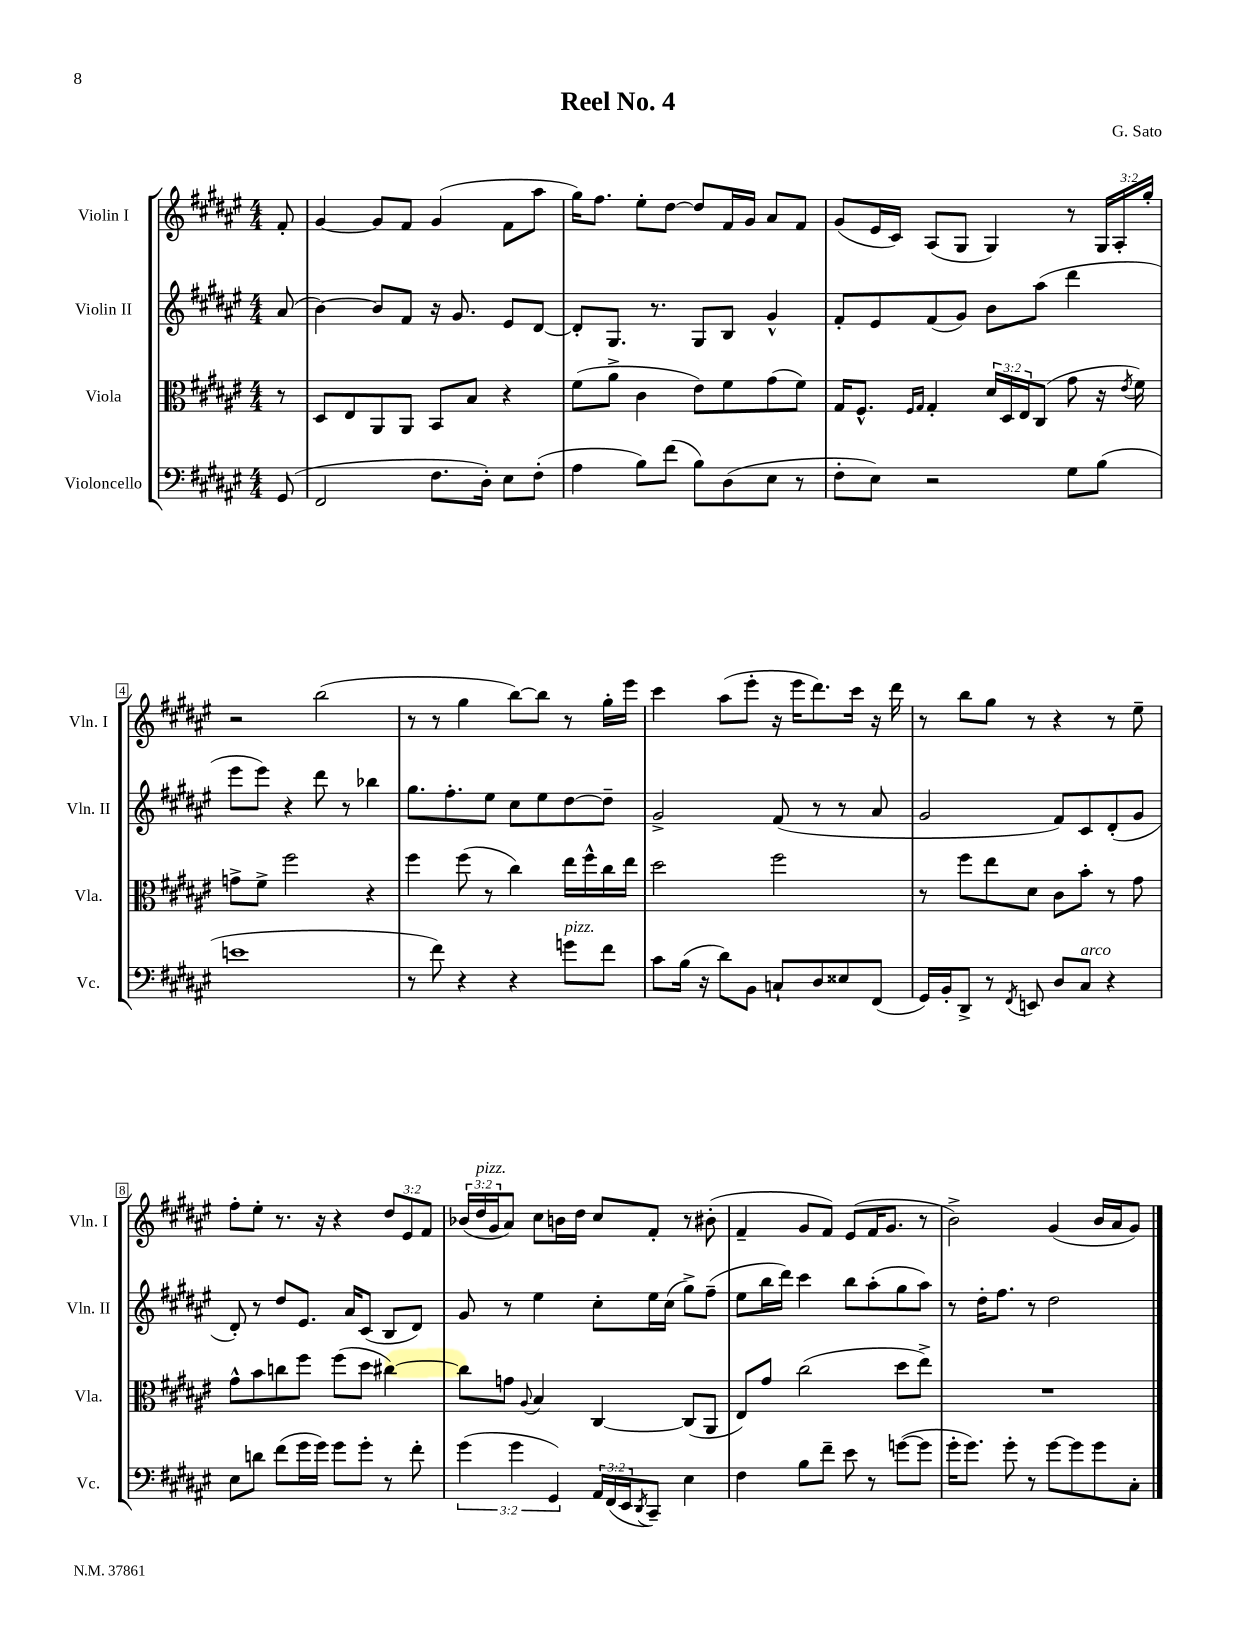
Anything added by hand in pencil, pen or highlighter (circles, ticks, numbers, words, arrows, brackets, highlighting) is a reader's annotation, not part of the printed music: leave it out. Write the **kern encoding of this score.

**kern	**kern	**kern	**kern
*staff4	*staff3	*staff2	*staff1
*clefF4	*clefC3	*clefG2	*clefG2
*k[f#c#g#d#a#e#]	*k[f#c#g#d#a#e#]	*k[f#c#g#d#a#e#]	*k[f#c#g#d#a#e#]
*M4/4	*M4/4	*M4/4	*M4/4
(8GG#/	8r	(8a#/	8f#'/
=	=	=	=
2FF#/	8D#/L	[4b\)	[4g#/
.	8E#/	.	.
.	8AA#/	8b/]L	8g#/]L
.	8AA#/J	8f#/J	8f#/J
8.F#\L	8BB/L	16r	(4g#/
.	.	8.g#/	.
.	8B/J	.	.
16D#'\Jk)	.	.	.
8E#\L	4r	8e#/L	8f#\L
(8F#'\J	.	[8d#/J	8aa#\J
=	=	=	=
4A#\	(8f#\L	8d#'/]L	16gg#\LK)
.	.	.	8.ff#\J
.	8a#^\J	8.G#/J	.
8B\L)	4c#\	.	8ee#'\L
.	.	8.r	.
(8f#\J	.	.	[8dd#\J
8B\L)	8e#\L)	8G#/L	8dd#/]L
(8D#\	8f#\	8B/J	16f#/L
.	.	.	16g#/JJ
8E#\J	(8g#\	4g#^^/	8a#/L
8r	8f#\J)	.	8f#/J
=	=	=	=
8F#'\L	16G#/LK	8f#'/L	(8g#/L
.	8.F#^^/J	.	.
8E#\J)	.	8e#/	16e#/L
.	.	.	16c#/JJ)
.	16qqF#/LL	.	.
.	16qqG#/JJ	.	.
2r	4G#'/	(8f#/	(8A#/L
.	.	8g#/J)	8G#/J
.	24d#/LL	8b\L	4G#/)
.	24D#/	.	.
.	24E#/J	.	.
.	(8C#/J	(8aa#\J	.
8G#\L	8g#\	4ddd#\	8r
(8B\J	16r	.	24G#/LL
.	.	.	24A#'/
.	8qe#/	.	.
.	16f#\)	.	.
.	.	.	24gg#'/JJ
=	=	=	=
1e	8g^\L	8eee#\L	2r
.	8f#^\J	8eee#\J)	.
.	2ff#\	4r	.
.	.	8ddd#\	(2bb\
.	.	8r	.
.	4r	4bb-\	.
=	=	=	=
8r	4ff#\	8.gg#\L	8r
8f#\)	.	.	8r
.	.	8.ff#'\	.
4r	(8ff#\	.	4gg#\
.	8r	8ee#\J	.
4r	4cc#\)	8cc#\L	[8bb\L)
.	.	8ee#\	8bb\]J
8g\L	16ee#\LL	[8dd#\	8r
.	16ff#^^\	.	.
8f#\J	16cc#\	8dd#~\]J	16gg#'\LL
.	16ee#\JJ	.	16eee#\JJ
=	=	=	=
8c#\L	2dd#\	2g#^/	4ccc#\
(16B\Jk	.	.	.
16r	.	.	.
8d#\L)	.	.	(8aa#\L
8BB\J	.	.	8eee#'\J
8C`/L	2ff#\	(8f#/	16r
.	.	.	16eee#\LK
8D#/	.	8r	8.ddd#\)
8E##/	.	8r	.
.	.	.	16ccc#\Jk
(8FF#/J	.	8a#/	16r
.	.	.	16ddd#\
=	=	=	=
16GG#/LL)	8r	2g#/	8r
16BB'/J	.	.	.
8DD#^/J	8ff#\L	.	8bb\L
8r	8ee#\	.	8gg#\J
8qFF#/	.	.	.
8EE/	8d#\J	.	8r
8D#/L	8c#\L	8f#/L)	4r
8C#/J	8b'\J	8c#/	.
4r	8r	(8d#'/	8r
.	8g#\	8g#/J	8ee#~\
=	=	=	=
8E#\L	8g#^^\L	8d#'/)	8ff#'\L
8d\J	8b\	8r	8ee#'\J
(8f#\L	8cc\	8dd#/L	8.r
16g#\L	8ff#\J	8.e#/J	.
16g#\JJ)	.	.	16r
8g#\L	(8ff#\L	.	4r
.	.	16a#/LK	.
8g#'\J	8dd#\J	(8c#/J	.
8r	[4cc#\)	8B/L	12dd#/L
.	.	.	12e#/
8f#'\	.	8d#/J)	.
.	.	.	12f#/J
=	=	=	=
(6g#\	8cc#\]L	8g#/	(24b-/LL
.	.	.	24dd#/
.	.	.	24g#/J
.	8g\J	8r	8a#/J)
6g#\	.	.	.
.	8qqA#/	.	.
.	4B/	4ee#\	8cc#\L
6GG#/)	.	.	.
.	.	.	16b\L
.	.	.	16dd#\JJ
24AA#/LL	[4C#/	8cc#'\L	8cc#/L
(24FF#/	.	.	.
24EE#/J	.	.	.
8qDD#/	.	.	.
8CC#~/J)	.	16ee#\L	8f#'/J
.	.	(16cc#\JJ	.
4E#\	(8C#/]L	8gg#^\L)	8r
.	8AA#/J	(8ff#~\J	(8b#'\
=	=	=	=
4F#\	8E#/L)	8ee#\L	4f#~/
.	8g#/J	16bb\L	.
.	.	16ddd#\JJ)	.
8B\L	(2cc#\	4ccc#\	8g#/L
8f#~\J	.	.	8f#/J)
8e#\	.	8bb\L	(8e#/L
8r	.	(8aa#'\	16f#/K
.	.	.	8.g#/J
([8g\L	8dd#\L	8gg#\	.
8g\]J	8ee#^\J)	8aa#\J)	8r
=	=	=	=
16g#'\LK	1r	8r	2b^\)
8.g#\J)	.	.	.
.	.	16dd#'\LK	.
.	.	8.ff#\J	.
8g#'\	.	.	.
8r	.	8r	.
[8g#\L	.	2dd#\	(4g#/
8g#\]	.	.	.
8g#\	.	.	16b/LL
.	.	.	16a#/J
8C#'\J	.	.	8g#/J)
==	==	==	==
*-	*-	*-	*-
